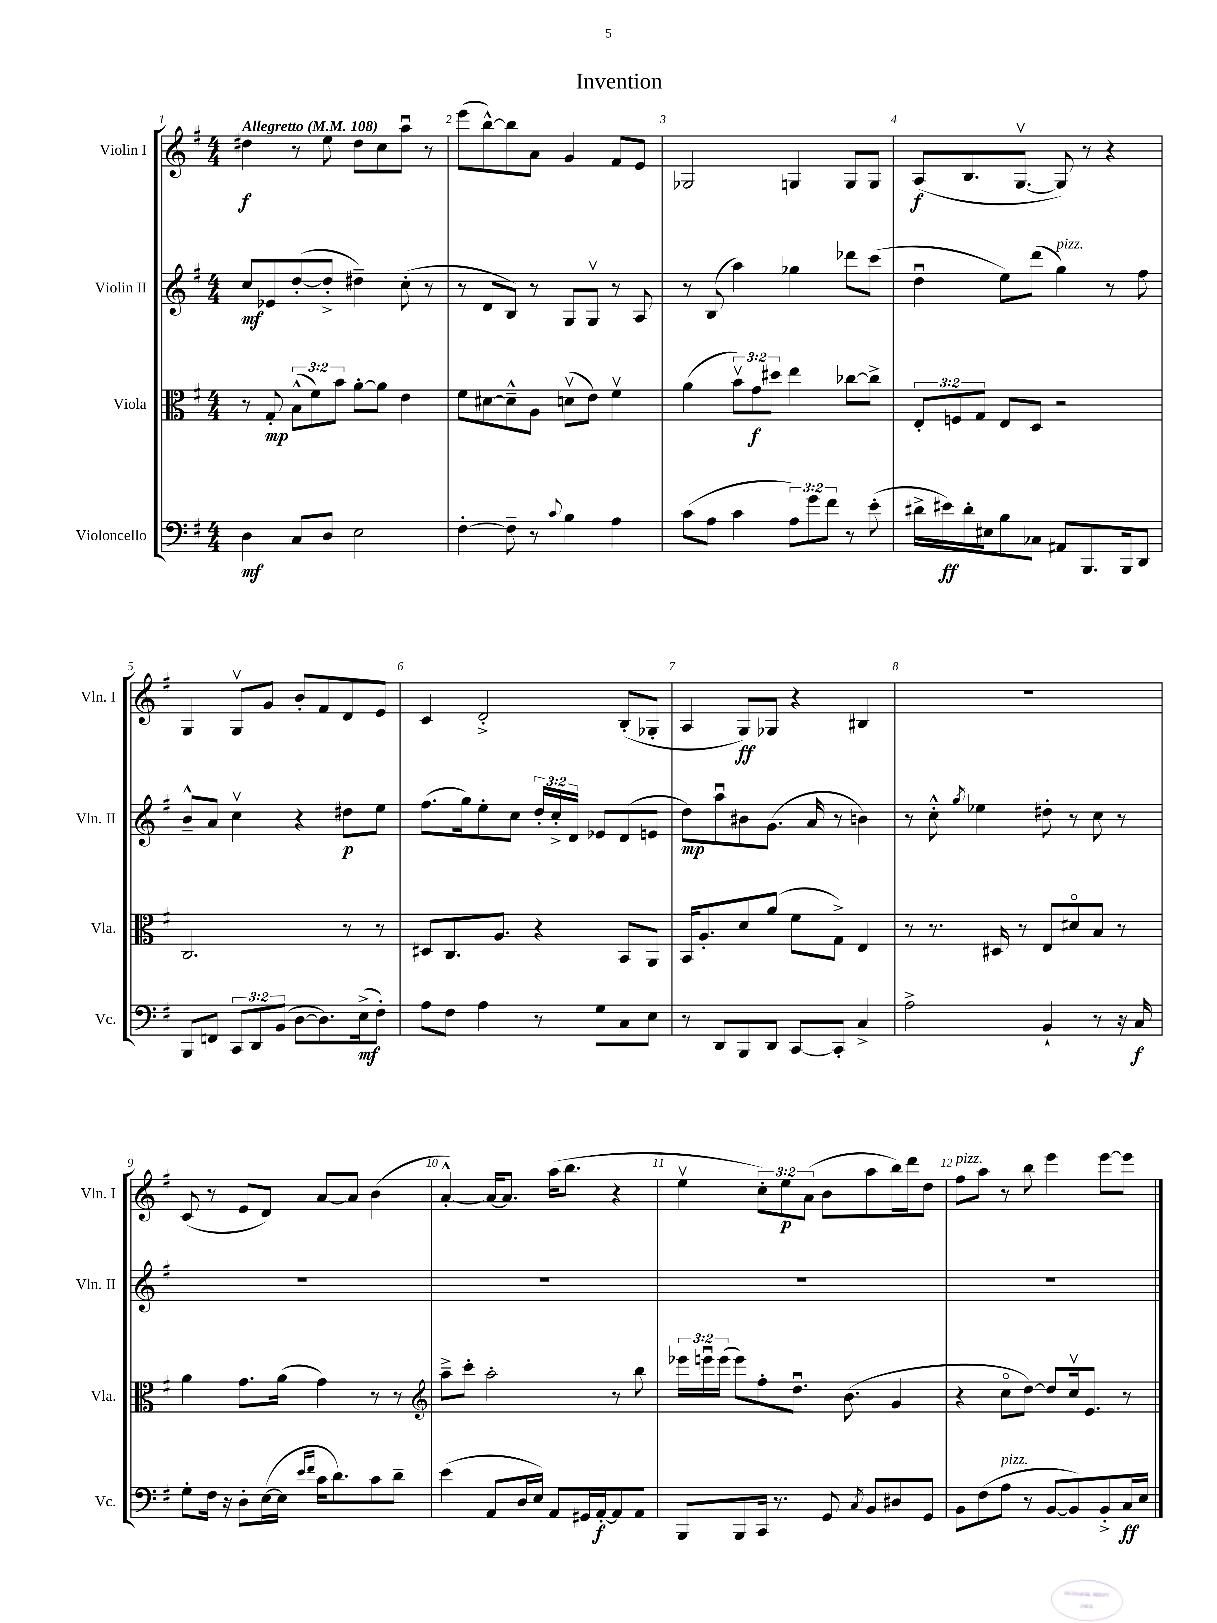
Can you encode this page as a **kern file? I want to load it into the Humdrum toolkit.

**kern	**kern	**kern	**kern
*staff4	*staff3	*staff2	*staff1
*clefF4	*clefC3	*clefG2	*clefG2
*k[f#]	*k[f#]	*k[f#]	*k[f#]
*M4/4	*M4/4	*M4/4	*M4/4
*MM108	*MM108	*MM108	*MM108
4D\	8r	8cc/L	4dd#\
.	8G'/	8e-/	.
8C/L	(12B^^\L	([8dd'/	8r
.	12f#\)	.	.
8D/J	.	8dd'^/]J	8ee\
.	12b\J	.	.
2E\	[8a'\L	4dd#~\)	8dd#\L
.	8a\]J	.	8cc\
.	4e\	(8cc'\	8aau\J
.	.	8r	8r
=	=	=	=
[4F#'\	8f#\L	8r	(8eee\L
.	[8d#\	8d/L	[8bb^^\)
8F#~\]	8d#~^^\]	8B/J)	8bb\]
8r	8A\J	8r	8a\J
8qqc/	.	.	.
4B\	(8dv\L	8G/L	4g/
.	8e\J)	8Gv/J	.
4A\	4f#v\	8r	8f#/L
.	.	8A/	8e/J
=	=	=	=
(8c\L	(4a\	8r	2G-/
8A\J	.	(8B/	.
4c\	12bv\L)	4aa\)	.
.	12g\	.	.
.	12dd#\J	.	.
12A\L)	4ee\	4gg-\	4G/
12g\	.	.	.
12f#\J	.	.	.
8r	[8cc-\L	8ddd-\L	8G/L
(8e'\	8cc-^\]J	(8ccc\J	8G/J
=	=	=	=
16d#^\LL	12E'/L	4ddu\	(8A/L
16e#\)	.	.	.
.	12F/	.	.
16d#'\	.	.	8.B/
.	12G/J	.	.
16E#\J	.	.	.
8B\	8E/L	8ee\L)	.
.	.	.	[8.Gv/J
8C-\J	8D/J	(8ddd\J	.
8AA#/L	2r	4gg\)	8G/])
8.BBB/	.	.	8r
.	.	8r	4r
16BBB/k	.	.	.
8DD/J	.	8ff#\	.
=	=	=	=
8BBB/L	2.C/	8b~^^/L	4G/
8FF/J	.	8a/J	.
12CC/L	.	4ccv\	8Gv/L
12DD/	.	.	.
.	.	.	8g/J
(12BB/J	.	.	.
[8D\L	.	4r	8b'/L
8.D\])	.	.	8f#/
.	8r	8dd#\L	8d/
(16E^\k	.	.	.
8F#'\J)	8r	8ee\J	8e/J
=	=	=	=
8A\L	8D#/L	(8.ff#\L	4c/
8F#\J	8.C/	.	.
.	.	16gg\k)	.
4A\	.	8ee'\	2d'^/
.	8.A/J	.	.
.	.	8cc\J	.
8r	4r	24dd'/LL	.
.	.	24cc'^/	.
.	.	24d/JJ	.
8G\L	.	8e-/L	.
8C\	8BB/L	(8d/	(8B'/L
8E\J	8AA/J	8e/J	8G-'/J
=	=	=	=
8r	16BB/LK	8dd\L)	4A/
.	8.A'/	.	.
8DD/L	.	8aau\	.
8BBB/	8d/	8b#\	8G/L)
8DD/J	(8a/J	(8.g\J	8G-/J
[8CC/L	8f#\L	.	4r
.	.	16a/	.
8CC'/]J	8G^\J)	8r	.
4C^/	4E/	4b\)	4B#/
=	=	=	=
2A^\	8r	8r	1r
.	8.r	8cc'^^\	.
.	.	8qgg/	.
.	.	4ee-\	.
.	16D#/	.	.
.	8r	.	.
4BB`/	8E/L	8dd#'\	.
.	8d#o/	8r	.
8r	8B/J	8cc\	.
16r	8r	8r	.
16C/	.	.	.
=	=	=	=
8G'\L	4a\	1r	(8c/
16F#\Jk	.	.	8r
16r	.	.	.
8D'\L	8.g\L	.	8e/L
([16E\L	.	.	8d/J)
16E\]JJ	(16a\Jk	.	.
16qqe/LL	.	.	.
16qqf#/JJ	.	.	.
16c\LK	4g\)	.	[8a/L
8.d\)	.	.	.
.	.	.	8a/]J
8c\	8r	.	(4b\
8d~\J	8r	.	.
=	=	=	=
*	*clefG2	*	*
(4e\	8aa~^\L	1r	[4a'^^/)
.	8ccc'\J	.	.
8AA/L	2aa'\	.	16a/_LK
.	.	.	8.a/]J
16D/L	.	.	.
16E/JJ)	.	.	.
8AA/L	.	.	(16aa\LK
.	.	.	8.bb\J
16GG#/L	.	.	.
[16AA'/J	.	.	.
8AA/]	8r	.	4r
8AA/J	8bb\	.	.
=	=	=	=
8BBB/L	24eee-\LL	1r	4eev\
.	24eeeu\	.	.
.	(24eee\JJ	.	.
8BBB/	8eee\L)	.	.
16CC/Jk	8ff#'\	.	12cc'\L)
8.r	.	.	.
.	.	.	12ee\
.	8.ddu\J	.	.
.	.	.	(12a\J
8GG/	.	.	8b\L
.	(8.b\	.	.
8qC/	.	.	.
8BB/L	.	.	8aa\
8D#/	4g/	.	16bb\L)
.	.	.	16ddd\J
8GG/J	.	.	8dd\J
=	=	=	=
8BB\L	4r	1r	8ff#\L
(8F#\	.	.	8aa\J
8A\J	8cco\L	.	8r
8r	[8dd\J)	.	8bb\
[8BB/L	8dd/]L	.	4eee\
8BB/])	16ccv/k	.	.
.	8.e/J	.	.
8BB'^/	.	.	[8eee\L
16C/L	8r	.	8eee\]J
16E/JJ	.	.	.
==	==	==	==
*-	*-	*-	*-
